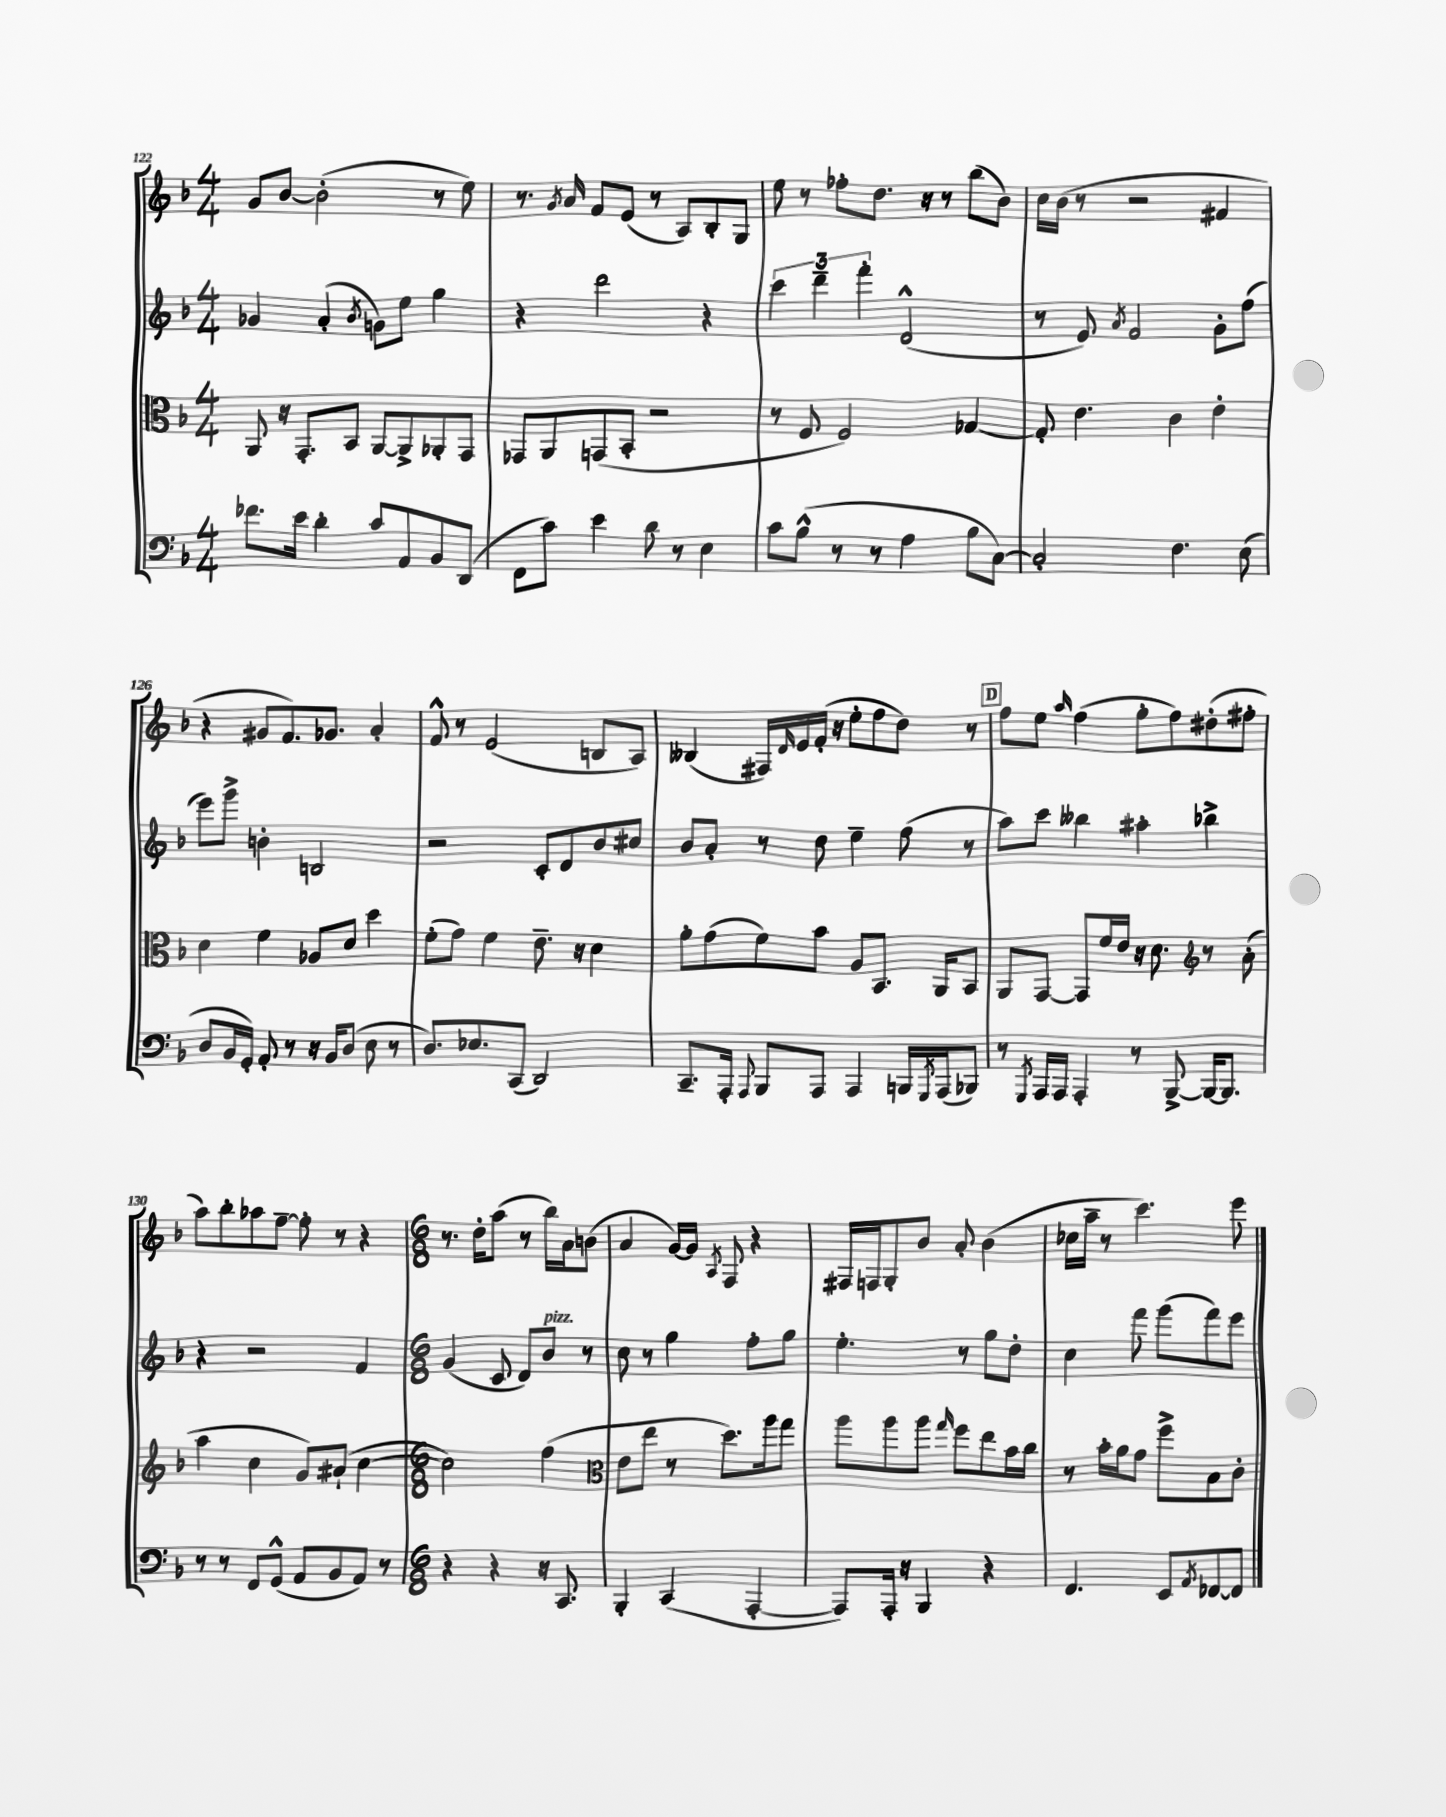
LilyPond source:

<<
\new StaffGroup <<
\new Staff = "s0" {
    \clef treble \key f \major \numericTimeSignature \time 4/4
    g'8 bes'8~ bes'2-.( r8 e''8) |
    r8. \acciaccatura { g'8 } a'16 f'8 e'8( r8 a8) bes8-. g8 |
    e''8 r8 fes''8-. d''8. r16 r8 bes''8( bes'8) |
    c''16 bes'16( r8 r2 fis'4 |
    r4 gis'8 f'8.) ges'8. a'4-. |
    f'8-^ r8 e'2( b8 a8) |
    beses4( fis16) \grace { d'16 } e'16 f'16-.( r16 e''8-. f''8 d''8) r8 |
    \mark \markup { \box "D" } f''8 e''8 \grace { a''16 } f''4( g''8-. f''8) dis''8-.( fis''8-. |
    a''8) bes''8-. aes''8 f''8~-- f''8-. r8 r4 |
    \numericTimeSignature \time 6/8 r8. d''16-. a''8( r8 bes''16) a'16 b'8( |
    a'4 g'16~) g'16 \acciaccatura { a8 } f8 r4 |
    fis16 f16 g8-. bes'8 a'8-. bes'4( |
    ces''16 a''16-- r8 c'''4.) e'''8 \bar "|." |
}
\new Staff = "s1" {
    \clef treble \key f \major \numericTimeSignature \time 4/4
    ges'4 a'4-.( \acciaccatura { bes'8 } g'8) e''8 g''4 |
    r4 d'''2 r4 |
    \tuplet 3/2 { c'''4 d'''4-- f'''4-. } d'2-^( |
    r8 e'8) \acciaccatura { a'8 } f'2 g'8-. f''8( |
    e'''8) g'''8-> b'4-. b2 |
    r2 c'8-. d'8 bes'8 cis''8 |
    bes'8 a'8-. r8 d''8 e''4-- f''8( r8 |
    \mark \markup { \box "D" } a''8) c'''8 beses''4 ais''4-. bes''4-> |
    r4 r2 f'4 |
    \numericTimeSignature \time 6/8 g'4( c'8 d'8) bes'8^\markup { \italic "pizz." } r8 |
    c''8 r8 g''4 f''8-. g''8 |
    e''4.-. r8 g''8 d''8-. |
    c''4 f'''8 g'''8( f'''8) e'''8 \bar "|." |
}
\new Staff = "s2" {
    \clef alto \key f \major \numericTimeSignature \time 4/4
    a,8 r16 g,8.-. bes,8 a,8~ a,8-> aes,8-. g,8 |
    ges,8 a,8 g,8( bes,8-. r2 |
    r8 f8 f2) ges4~ |
    ges8-. e'4. c'4 e'4-. |
    d'4 f'4 aes8 d'8 d''4 |
    f'8-.( g'8) f'4 e'8.-- r16 d'4 |
    a'8-. g'8( f'8) bes'8 a8 bes,8. a,16 bes,8 |
    \mark \markup { \box "D" } a,8 g,8~ g,8 f'16 e'16 r16 d'8. r8 a'8-.( |
    \clef treble a''4 c''4 g'8) ais'8-!( c''4~ |
    \numericTimeSignature \time 6/8 c''2) f''4( |
    \clef alto e'8 e''8 r8 d''8.) a''16 g''8 |
    a''8 a''8 a''8 \grace { g''16 } f''8 e''8 bes'16 c''16 |
    r8 bes'16-. a'16 g'8 f''8-> bes8 c'8-. \bar "|." |
}
\new Staff = "s3" {
    \clef bass \key f \major \numericTimeSignature \time 4/4
    fes'8. e'16 d'4-. c'8 a,8 bes,8 d,8( |
    f,8 c'8) e'4 d'8 r8 e4 |
    c'8 bes8-^( r8 r8 a4 bes8 c8~) |
    c2-. f4. e8( |
    d8 bes,16 g,16-.) a,8-. r8 r16 bes,16 d8( e8 r8 |
    d8.) ees8. c,8( d,2) |
    c,8.-- a,,16-. \appoggiatura { a,,8 } bes,,8 a,,8 a,,4 b,,16 \acciaccatura { g,,8 } a,,16( bes,,8) |
    \mark \markup { \box "D" } r8 \acciaccatura { g,,8 } a,,16 a,,16 a,,4-. r8 bes,,8~-> bes,,16~ bes,,8. |
    r8 r8 f,8 g,8-^( a,8 bes,8 a,8) r8 |
    \numericTimeSignature \time 6/8 r4 r4 r16 c,8. |
    bes,,4-. c,4( a,,4~-. |
    a,,8) a,,16-. r16 bes,,4 r4 |
    f,4. e,8 \acciaccatura { a,8 } fes,8~ fes,8 \bar "|." |
}
>>
>>
\layout { \context { \Score currentBarNumber = #122 } }
